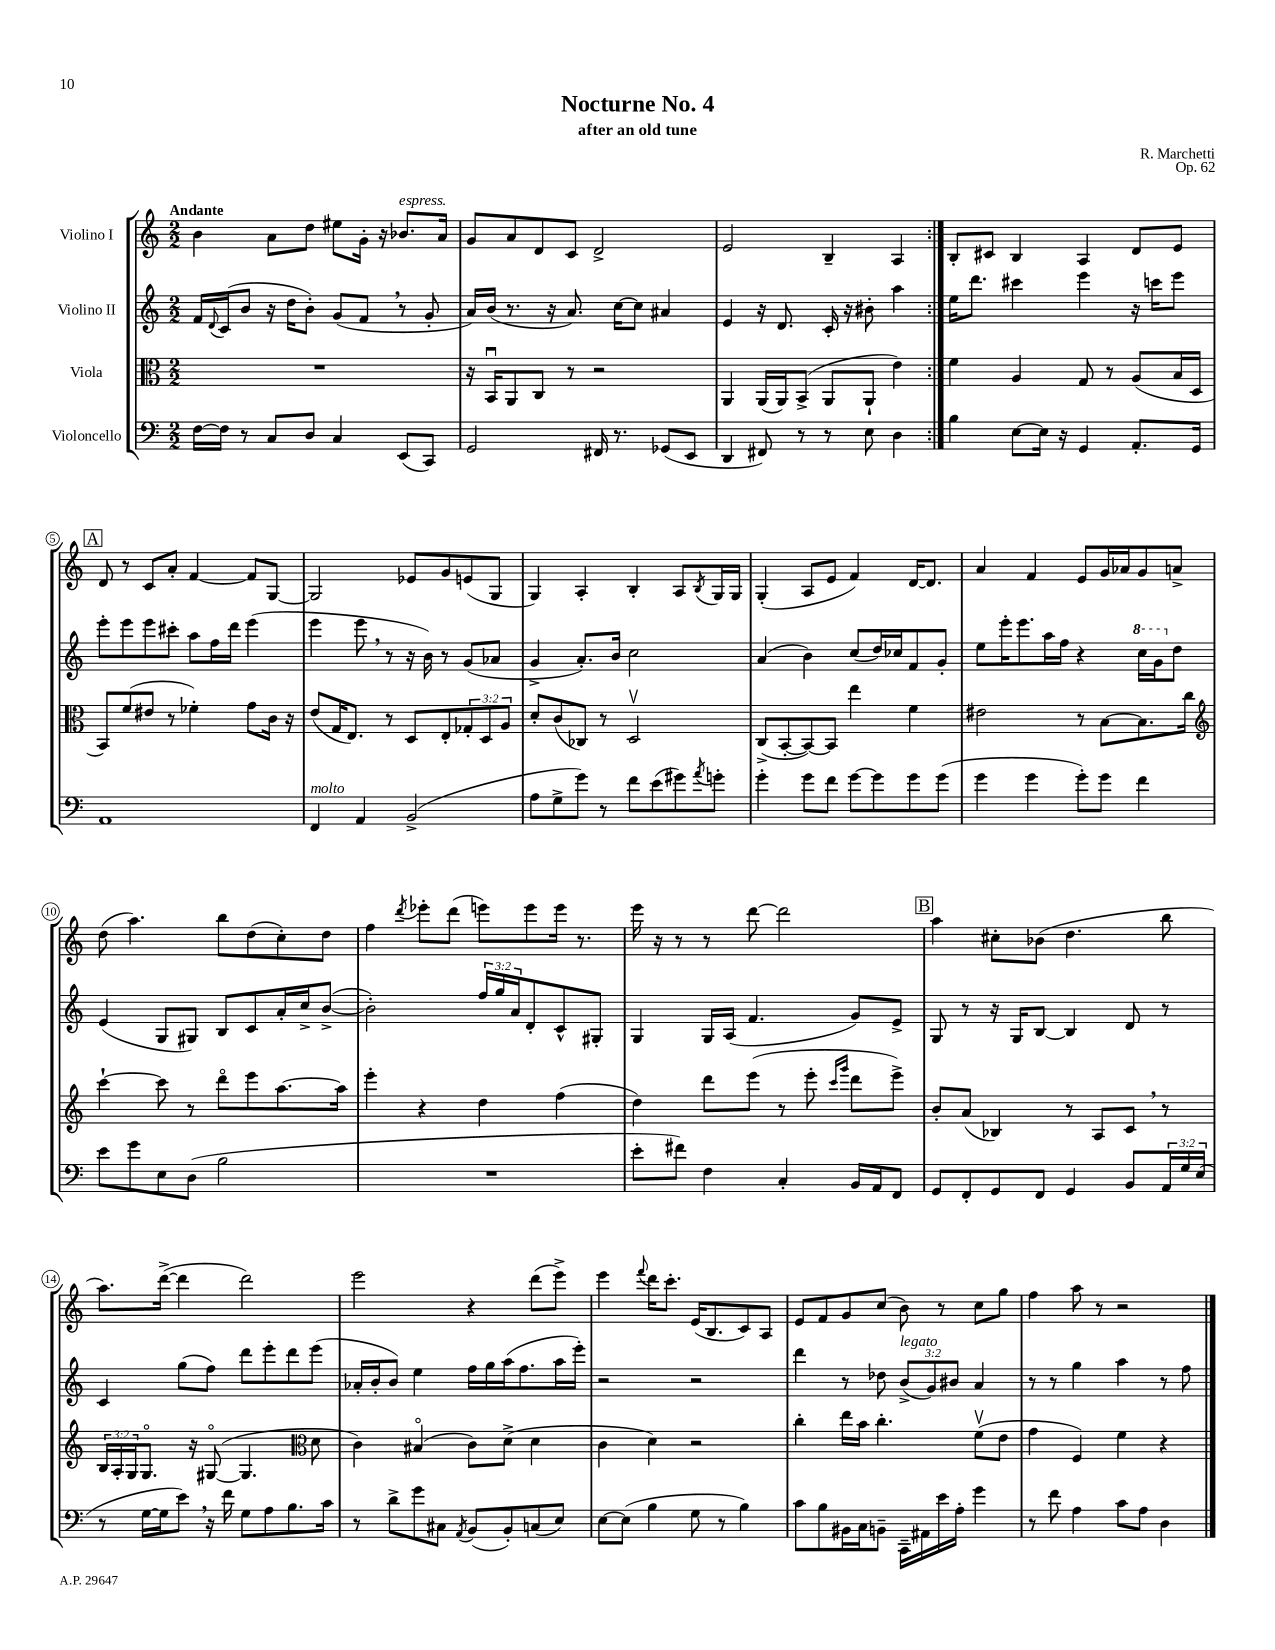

**kern	**kern	**kern	**kern
*part4	*part3	*part2	*part1
*staff4	*staff3	*staff2	*staff1
*I"Violoncello	*I"Viola	*I"Violino II	*I"Violino I
*clefF4	*clefC3	*clefG2	*clefG2
*k[]	*k[]	*k[]	*k[]
*M2/2	*M2/2	*M2/2	*M2/2
=1	=1	=1	=1
!	!	!	!LO:TX:a:B:t=Andante
[16F\LL	1r	16f/LL	4b\
.	.	8qqd/	.
16F\JJ]	.	(16c/J	.
8r	.	8b/J	.
8C/L	.	16r	8a\L
.	.	16dd\KL	.
8D/J	.	8b'\J)	8dd\J
4C/	.	(8g/L	8ee#X\L
.	.	8f,/J	16g'\Jk
.	.	.	16r
!	!	!	!LO:TX:a:i:t=espress.
(8EE/L	.	8r	8.b-X/L
8CC/J)	.	8g'/	.
.	.	.	16a/Jk
=2	=2	=2	=2
2GG/	16r	16a/LL)	8g/L
.	16BBu/KL	(16b/JJ	.
.	8AA/	8.r	8a/
.	8C/J	.	8d/
.	.	16r	.
.	8r	8.a/)	8c/J
16FF#X/	2r	.	2d^/
8.r	.	[16cc\KL	.
.	.	8cc\J]	.
(8GG-X/L	.	4a#X/	.
8EE/J	.	.	.
=3	=3	=3	=3
4DD/	4AA/	4e/	2e/
8FF#X/)	(16AA/LL	16r	.
.	16AA/J)	8.d/	.
8r	(8BB^/J	.	.
8r	8AA/L	16c'/	4B~/
.	.	16r	.
8E\	8AA`/J	8b#X'\	.
4D\	4e\)	4aa\	4A/
=4:|!	=4:|!	=4:|!	=4:|!
4B\	4f\	16ee\KL	8B'/L
.	.	8.ddd\J	.
.	.	.	8c#X/J
[8E\L	4A/	4ccc#X\	4B/
16E\Jk]	.	.	.
16r	.	.	.
4GG/	8G/	4eee\	4A/
.	8r	.	.
8.AA'/L	(8A/L	16r	8d/L
.	.	16cccn\KL	.
.	16B/L	8eee\J	8e/J
16GG/Jk	16D/JJ	.	.
!!LO:LB:g=z
!!LO:REH:place=s1:t=A
=5	=5	=5	=5
1AA	8BB/L)	8eee'\L	8d/
.	(8f/	8eee\	8r
.	8e#X/J	8eee\	8c/L
.	8r	8ccc#X'\J	8a'/J
.	4f-X'\)	8aa\L	[4f/
.	.	16ff\L	.
.	.	16ddd\JJ	.
.	8g\L	(4eee\	8f/L]
.	16c\Jk	.	[8G/J
.	16r	.	.
=6	=6	=6	=6
!LO:TX:a:i:t=molto	!	!	!
4FF/	(8e/L	4eee\	2G/]
.	16G/K	.	.
.	8.E/J)	.	.
4AA/	.	8eee,\	.
.	8r	8r	.
(2BB^/	8D/L	16r	8e-X/L
.	.	16b\)	.
.	8E'/	8r	8g/
.	12G-X'/	(8g/L	(8en/
.	12D/	.	.
.	.	8a-X/J	8G/J
.	12A/J	.	.
=7	=7	=7	=7
8A\L	8d'/L	4g^/	4G/)
8G^\	(8c/	.	.
8g\J)	8C-X/J)	8.a'/L)	4A'/
8r	8r	.	.
.	.	16b/Jk	.
8f\L	2Dv/	2cc\	4B'/
(8e\	.	.	.
8g#X\)	.	.	8A/L
8qa/	.	.	8qB/
8gn'\J	.	.	16G/L
.	.	.	16G/JJ
=8	=8	=8	=8
4g'\	(8C^/L	(4a/	(4G'/
.	[8BB'/	.	.
8g\L	8BB/_)	4b\)	8A/L
8f\J	8BB/J]	.	8e/J
[8g\L	4ee\	(8cc/L	4f/)
8g\]	.	16dd/L)	.
.	.	16cc-X/J	.
8g\	4f\	8f/	[16d/KL
.	.	.	8.d/J]
(8g\J	.	8g'/J	.
=9	=9	=9	=9
4g\	2e#X\	8ee\L	4a/
.	.	16eee'\K	.
.	.	8.eee\	.
4g\	.	.	4f/
.	.	16aa\L	.
.	.	16ff\JJ	.
8g'\L)	8r	4r	8e/L
8g\J	[8B\L	.	16g/L
.	.	.	16a-X/J
*	*	*8va	*
4f\	8.B\]	16ccc\LL	8g/
.	.	16gg\J	.
*	*	*X8va	*
.	.	8dd\J	8an^/J
.	16cc\Jk	.	.
!!LO:LB:g=z
=10	=10	=10	=10
*	*clefG2	*	*
8e\L	[4ccc`\	(4e/	(8dd\
8g\	.	.	4.aa\)
8E\	8ccc\]	8G/L	.
(8D\J	8r	8G#X/J)	.
2B\	8ddd\L	8B/L	8bb\L
.	8eee\	8c/	(8dd\
.	[8.aa\	16a'/L	8cc'\)
.	.	16cc^/J	.
.	.	([8b^/J	8dd\J
.	16aa\Jk]	.	.
=11	=11	=11	=11
1r	4eee'\	2b'\])	4ff\
.	.	.	8qddd/
.	4r	.	8eee-X'\L
.	.	.	(8ddd\J
.	4dd\	24ff/LL	8eeen\L)
.	.	24gg/	.
.	.	24a/J	.
.	.	8d'/	8eee\
.	(4ff\	8c^^/	16eee\Jk
.	.	.	8.r
.	.	8G#X'/J	.
=12	=12	=12	=12
8e'\L	4dd\)	4G/	16eee\
.	.	.	16r
8f#X\J)	.	.	8r
4F\	8ddd\L	16G/LL	8r
.	.	(16A/JJ	.
.	(8eee\J	4.f/	[8ddd\
4C'/	8r	.	2ddd\]
.	8eee'\	.	.
.	16qqccc/LL	.	.
.	16qqggg/JJ	.	.
16BB/LL	8ddd\L	8g/L)	.
16AA/J	.	.	.
8FF/J	8eee^\J)	8e^/J	.
!!LO:REH:place=s1:t=B
=13	=13	=13	=13
8GG/L	8b'/L	8G/	4aa\
8FF'/	(8a/J	8r	.
8GG/	4B-X/)	16r	8cc#X'\L
.	.	16G/KL	.
8FF/J	.	[8B/J	(8b-X\J
4GG/	8r	4B/]	4.dd\
.	8A/L	.	.
8BB/L	8c,/J	8d/	.
24AA/L	8r	8r	8bb\
24G/	.	.	.
(24E/JJ	.	.	.
!!LO:LB:g=z
=14	=14	=14	=14
8r	24B/LL	4c/	8.aa\L)
.	24A'/	.	.
.	24G/J	.	.
[16G\LL	8.G/J	.	.
16G\J]	.	.	([16ddd^\Jk
8e,\J)	.	(8gg\L	4ddd\]
.	16r	.	.
16r	([8G#X/	8ff\J)	.
16f\	.	.	.
8G\L	4.G#/]	8ddd\L	2ddd\)
8A\	.	8eee'\	.
8.B\	.	8ddd\	.
*	*clefC3	*	*
.	8d\	(8eee\J	.
16c\Jk	.	.	.
=15	=15	=15	=15
8r	4c\)	16a-X'/LL	2eee\
.	.	16b'/J	.
8d^\L	.	8b/J)	.
8g\	(4B#X/	4ee\	.
8C#X\J	.	.	.
8qAA/	.	.	.
(8BB/L	8c\L)	16ff\LL	4r
.	.	16gg\	.
8BB'/)	(8d^\J	(16aa\J	.
.	.	8.ff\	.
(8Cn/	4d\	.	(8ddd\L
8E/J)	.	16aa\L	8eee^\J)
.	.	16eee'\JJ)	.
=16	=16	=16	=16
[8E\L	4c\	2r	4eee\
(8E\J]	.	.	.
.	.	.	8qqfff/
4B\	4d\)	.	16ddd\KL
.	.	.	8.ccc'\J
8G\	2r	2r	(16e/KL
.	.	.	8.B/
8r	.	.	.
4B\)	.	.	8c/)
.	.	.	8A/J
=17	=17	=17	=17
8c\L	4cc'\	4ddd\	8e/L
8B\	.	.	8f/
16BB#X\L	16ee\LL	8r	8g/
16C\J	16b\JJ	.	.
8BBn~\J	4.cc'\	8dd-X\	(8cc/J
!	!	!LO:TX:a:i:t=legato	!
16CC~\LL	.	(12b^/L	8b\)
16AA#X\	.	.	.
.	.	12g/)	.
16e\	.	.	8r
.	.	12b#X/J	.
16A'\JJ	.	.	.
4g\	(8fv\L	4a/	8cc\L
.	8e\J	.	8gg\J
=18	=18	=18	=18
8r	4g\	8r	4ff\
8f\	.	8r	.
4A\	4F/)	4gg\	8aa\
.	.	.	8r
8c\L	4f\	4aa\	2r
8A\J	.	.	.
4D\	4r	8r	.
.	.	8ff\	.
==	==	==	==
*-	*-	*-	*-
